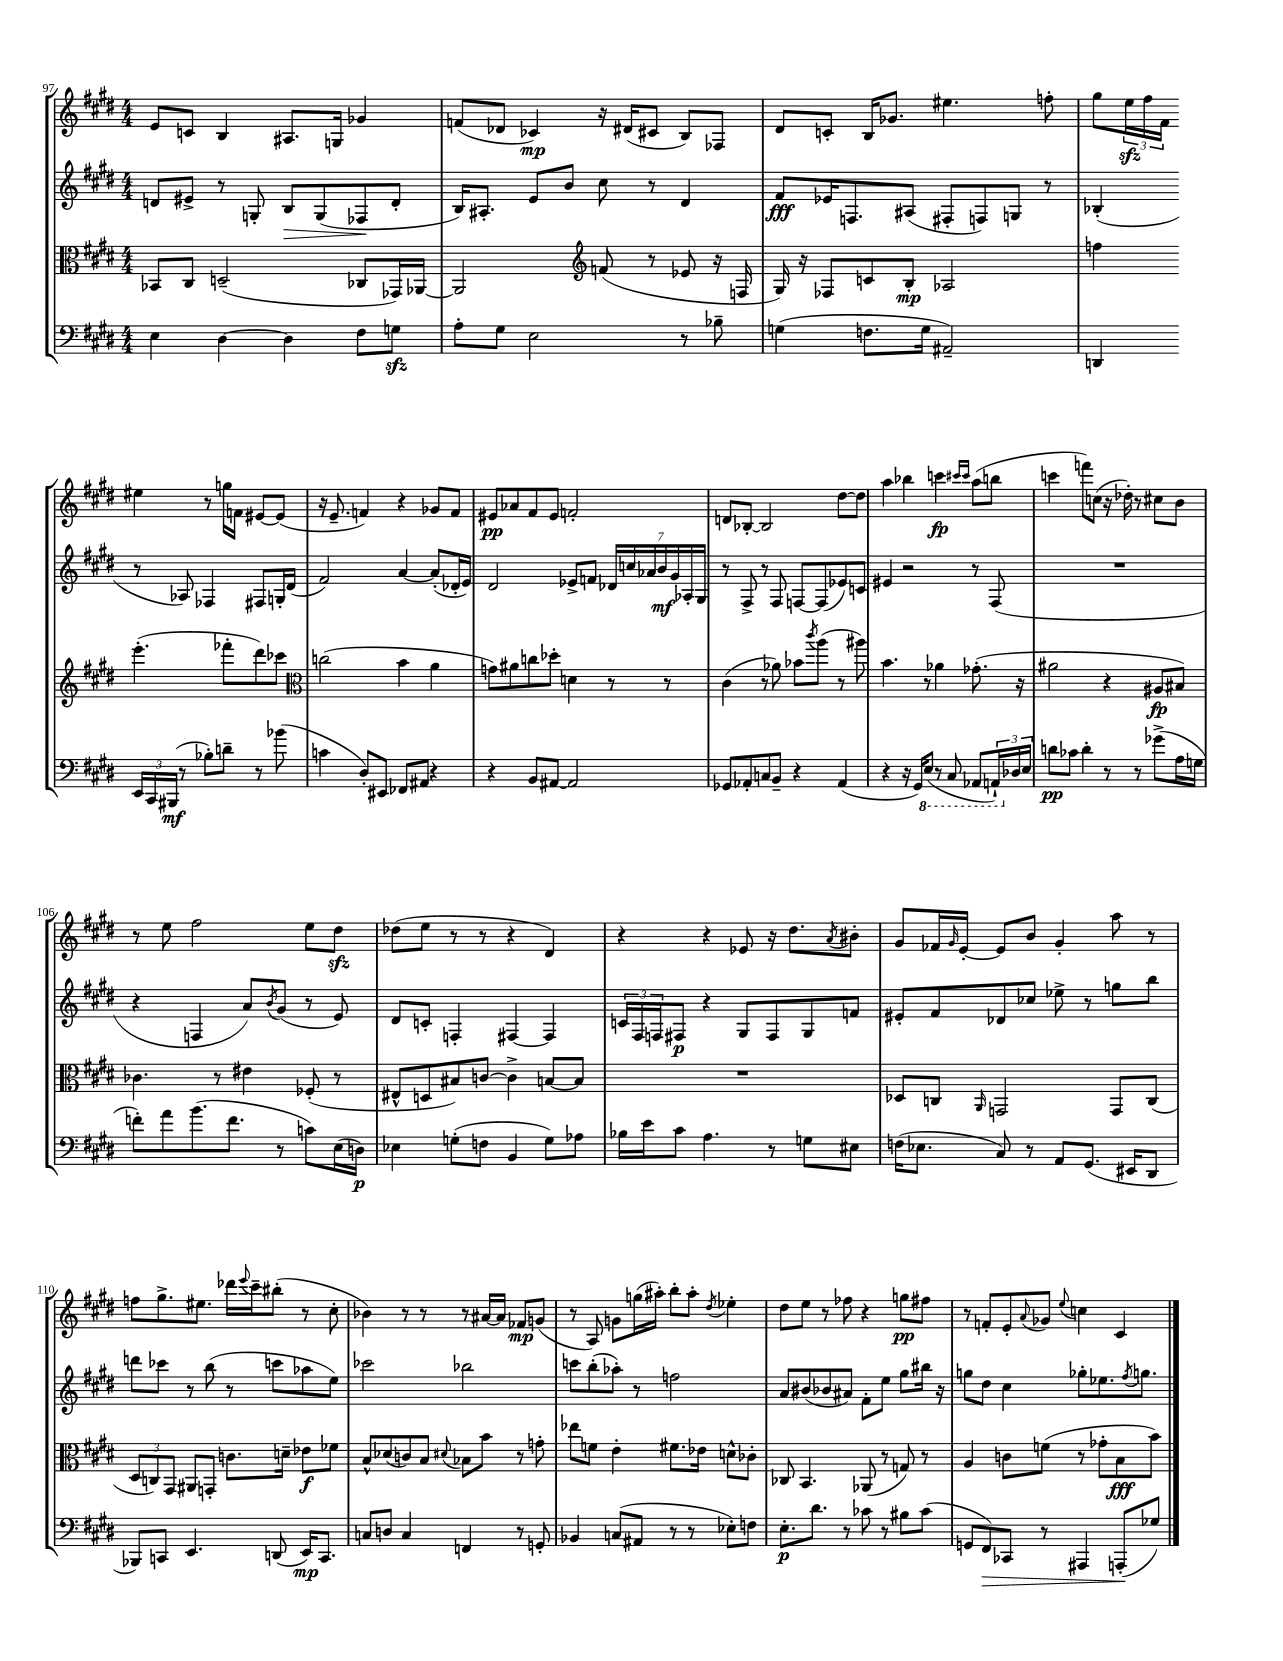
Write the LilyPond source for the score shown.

<<
\new StaffGroup <<
\new Staff = "s0" {
    \clef treble \key e \major \numericTimeSignature \time 4/4
    e'8 c'8 b4 ais8. g16 ges'4 |
    f'8( des'8 ces'4\mp) r16 dis'16( cis'8 b8) fes8 |
    dis'8 c'8-. b16 ges'8. eis''4. f''8-. |
    gis''8 \tuplet 3/2 { e''16\sfz fis''16 fis'16 } eis''4 r8 g''16 f'16 eis'8~ eis'8( |
    r16 e'8.-- f'4) r4 ges'8 f'8 |
    eis'8\pp aes'8 fis'8 eis'8 f'2-. |
    d'8 bes8~-. bes2 dis''8~ dis''8 |
    a''4 bes''4 c'''4\fp \grace { cis'''16 cis'''16 } a''8( b''8 |
    c'''4 f'''8) c''8( r16 des''16-.) r8 cis''8 b'8 |
    r8 e''8 fis''2 e''8 dis''8\sfz |
    des''8( e''8 r8 r8 r4 dis'4) |
    r4 r4 ees'8 r16 dis''8. \acciaccatura { a'8 } bis'8-. |
    gis'8 fes'16 \grace { gis'16 } e'16~-. e'8 b'8 gis'4-. a''8 r8 |
    f''8 gis''8.-> eis''8. des'''16 \appoggiatura { e'''8 } cis'''16-- bis''8-.( r8 cis''8-. |
    bes'4) r8 r8 r8 ais'16~ ais'16 fes'8\mp g'8( |
    r8 a8) g'8 g''16( ais''16-.) b''8-. ais''8-. \acciaccatura { dis''8 } ees''4-. |
    dis''8 e''8 r8 fes''8 r4 g''8\pp fis''8 |
    r8 f'8-. e'8-. \appoggiatura { a'8 } ges'8 \appoggiatura { e''8 } c''4 cis'4 \bar "|." |
}
\new Staff = "s1" {
    \clef treble \key e \major \numericTimeSignature \time 4/4
    d'8 eis'8-> r8 g8-. b8\> g8( fes8\! d'8-. |
    b16) ais8.-. e'8 b'8 cis''8 r8 dis'4 |
    fis'8\fff ees'16 f8. ais8( fis8-. f8) g8 r8 |
    bes4-.( r8 aes8) fes4 fis8 g16-. dis'16( |
    fis'2) a'4~ a'8-.( des'16-. e'16) |
    dis'2 ees'8-> f'8 \tuplet 7/4 { des'16 c''16 aes'16 b'16\mf gis'16 aes16-. gis16 } |
    r8 fis8-> r8 fis8 f8~ f8( ees'8) c'8 |
    eis'4 r2 r8 fis8( |
    R1 |
    r4 f4 a'8) \acciaccatura { b'8 } gis'8( r8 e'8) |
    dis'8 c'8-. f4-. fis4~ fis4 |
    \tuplet 3/2 { c'16 fis16 f16 } fis8\p r4 gis8 fis8 gis8 f'8 |
    eis'8-. fis'8 des'8 ces''8 ees''8-> r8 g''8 b''8 |
    d'''8 ces'''8 r8 b''8( r8 c'''8 aes''8 e''8) |
    ces'''2 bes''2 |
    c'''8 b''8-.( aes''8-.) r8 f''2 |
    a'8 bis'8( bes'8 ais'8) fis'8-. e''8 gis''8 bis''16 r16 |
    g''8 dis''8 cis''4 ges''8-. ees''8. \acciaccatura { fis''8 } g''8. \bar "|." |
}
\new Staff = "s2" {
    \clef alto \key e \major \numericTimeSignature \time 4/4
    bes,8 cis8 d2--( ces8 ges,16) aes,16~ |
    aes,2 \clef treble f'8( r8 ees'8 r16 f16 |
    gis16) r16 fes8 c'8 b8-.\mp aes2 |
    f''4 e'''4.-.( fes'''8-. dis'''8) ces'''8 |
    \clef alto c''2( b'4 a'4 |
    g'8) ais'8 c''8 des''8-. d'4 r8 r8 |
    cis'4( r8 aes'8) bes'8 \acciaccatura { cis'''8 } a''8( r8 ais''8) |
    b'4. r8 aes'4 ges'8.-.( r16 |
    ais'2 r4 ais8\fp bis8) |
    ces'4. r8 eis'4 fes8-.( r8 |
    eis8-^ d8 bis8) c'8~ c'4-> b8~ b8 |
    R1 |
    des8 c8 \grace { a,16 } g,2 g,8 c8( |
    \tuplet 3/2 { dis8 c8) gis,8 } ais,8 g,8-. c'8. d'16-- ees'8\f fes'8 |
    b8-^ des'8( c'8) b8 \appoggiatura { dis'8 } bes8 b'8 r8 g'8-. |
    ees''8 f'8 e'4-. fis'8. ees'16 d'8-^ ces'8-. |
    ces8 b,4. aes,8( r8 g8) r8 |
    a4 c'8 f'8( r8 ges'8-. b8\fff b'8) \bar "|." |
}
\new Staff = "s3" {
    \clef bass \key e \major \numericTimeSignature \time 4/4
    e4 dis4~ dis4 fis8 g8\sfz |
    a8-. gis8 e2 r8 bes8-- |
    g4( f8. g16 ais,2--) |
    d,4 \tuplet 3/2 { e,16 cis,16 bis,,16\mf( } r8 bes8-.) d'8-- r8 bes'8( |
    c'4 dis8-.) eis,8 fes,8 ais,8 r4 |
    r4 b,8 ais,8~ ais,2 |
    ges,8 aes,8-. c8 b,8-- r4 aes,4( |
    r4 r16 gis,16) \ottava #-1 e,8( r8 cis,8 aes,,8 \tuplet 3/2 { a,,16-!) \ottava #0 des16 e16 } |
    d'8\pp ces'8 d'4-. r8 r8 ges'8->( a16 g16 |
    f'8-.) a'8 b'8.( f'8. r8 c'8) e16( d16\p) |
    ees4 g8-.( f8 b,4 g8) aes8 |
    bes16 e'16 cis'8 a4. r8 g8 eis8 |
    f16( ees8. cis8) r8 a,8 gis,8.( eis,16 dis,8 |
    bes,,8) c,8 e,4. d,8( e,16\mp) c,8. |
    c8 d8 c4 f,4 r8 g,8-. |
    bes,4 c8( ais,8 r8 r8 ees8-.) f8 |
    e8.-.\p dis'8. r8 ces'8 r8 bis8 ces'8( |
    g,8 fis,8\>) ces,8 r8 ais,,4 a,,8-.\!( ges8) \bar "|." |
}
>>
>>
\layout { \context { \Score currentBarNumber = #97 } }
